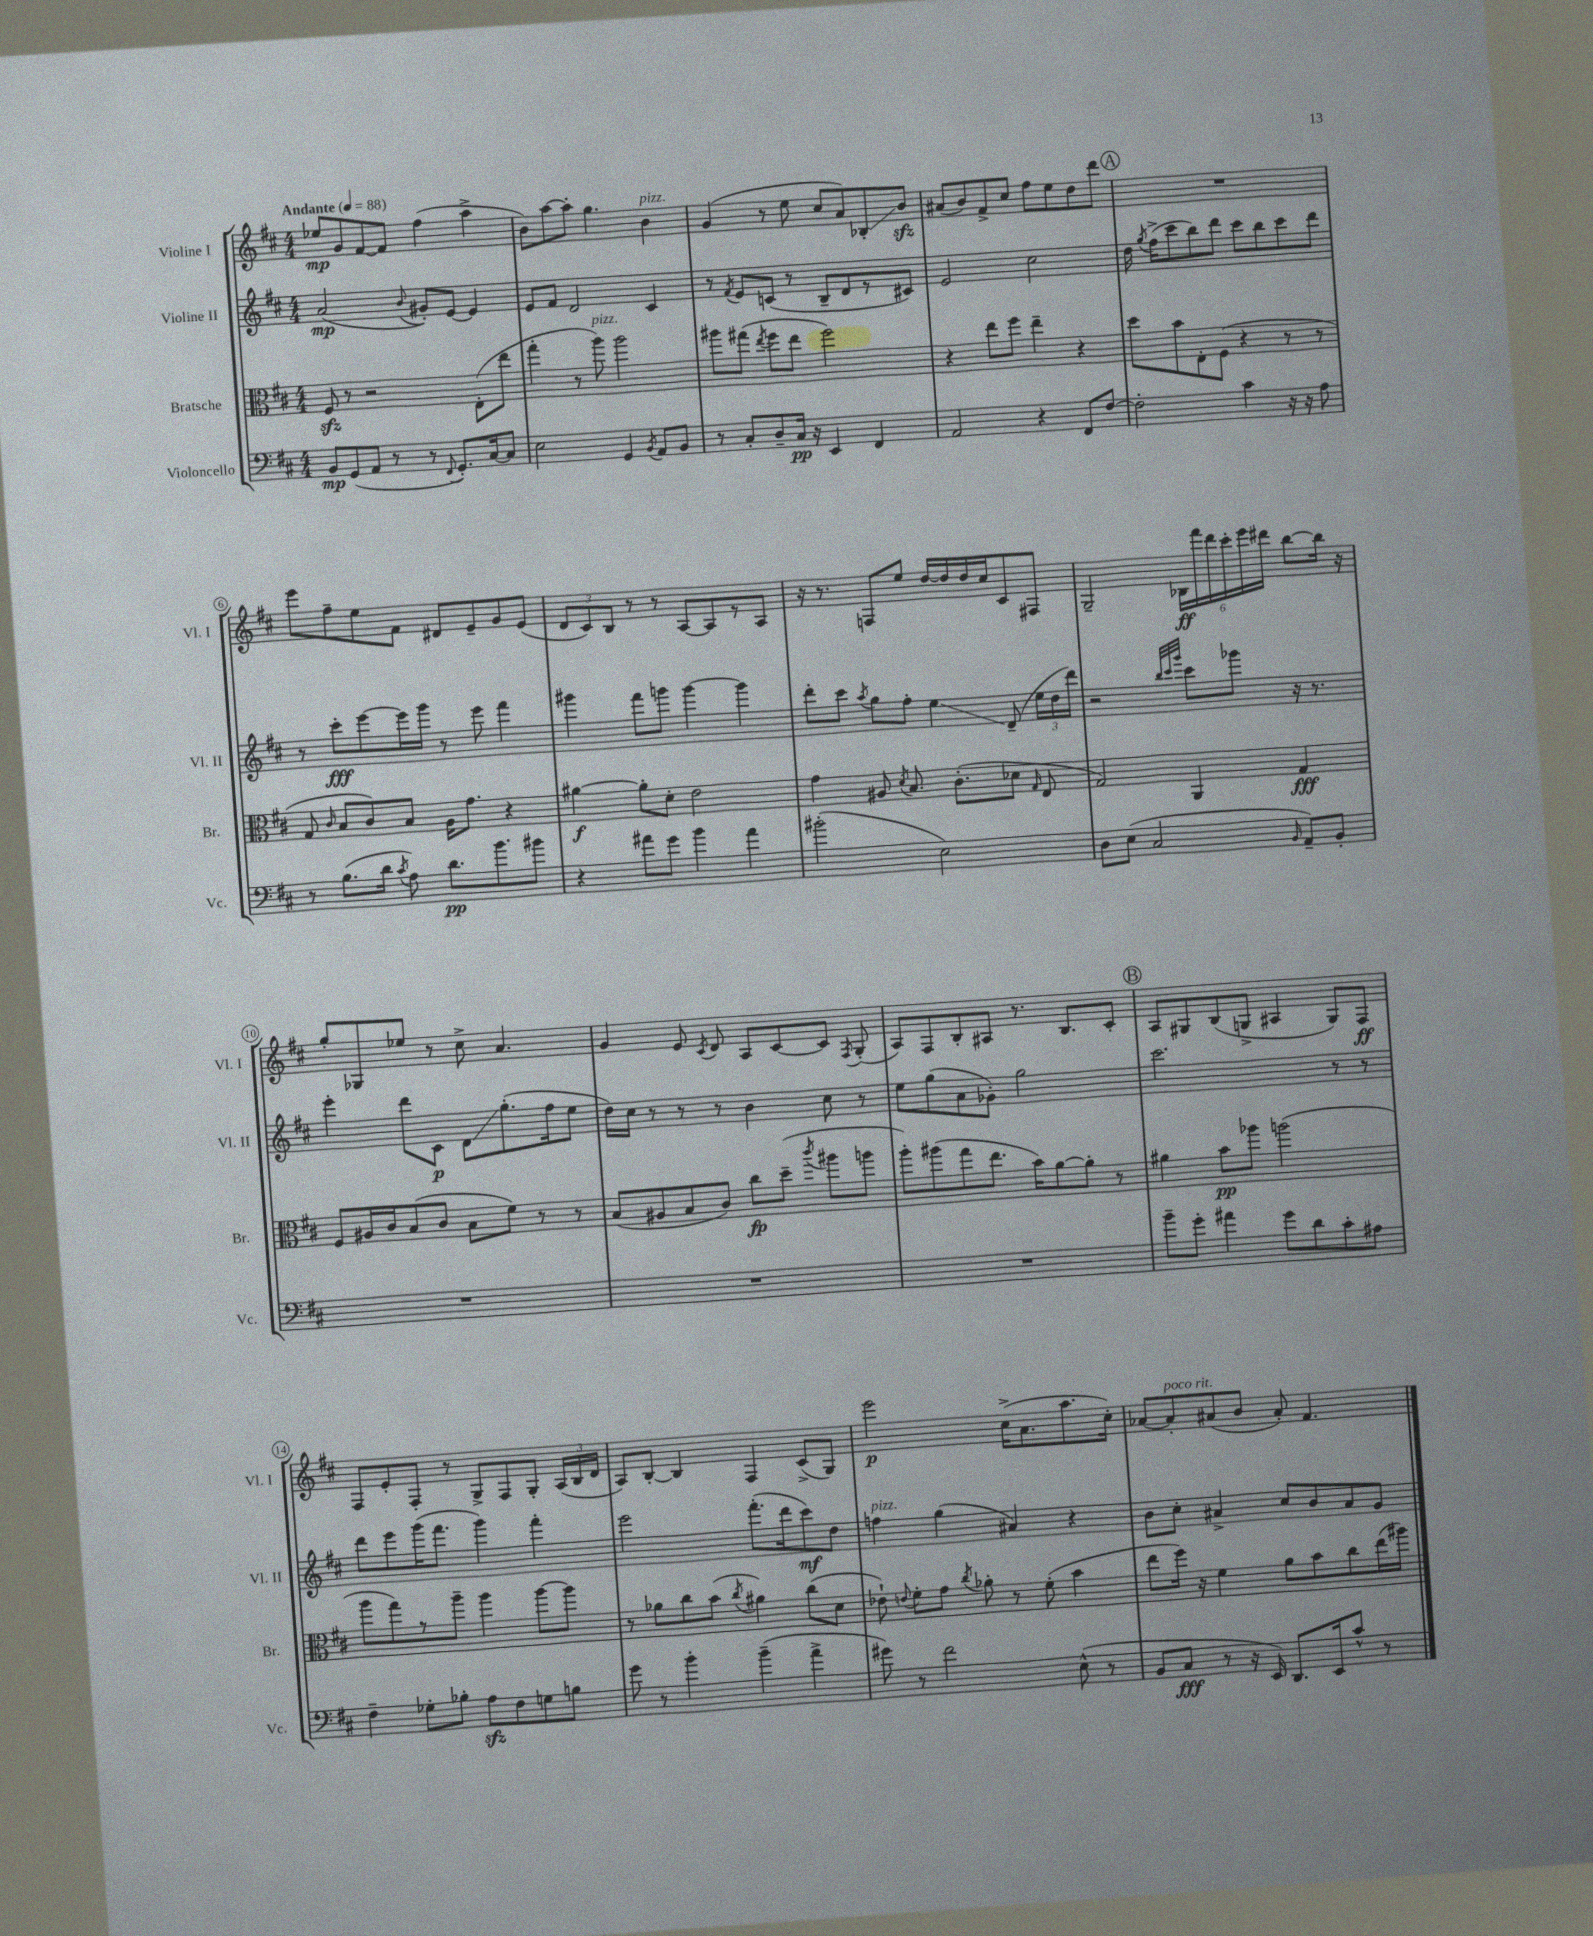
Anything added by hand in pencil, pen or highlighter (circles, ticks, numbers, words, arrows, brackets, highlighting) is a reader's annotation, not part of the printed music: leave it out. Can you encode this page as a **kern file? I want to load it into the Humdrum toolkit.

**kern	**kern	**kern	**kern
*staff4	*staff3	*staff2	*staff1
*clefF4	*clefC3	*clefG2	*clefG2
*k[f#c#]	*k[f#c#]	*k[f#c#]	*k[f#c#]
*M4/4	*M4/4	*M4/4	*M4/4
*MM88	*MM88	*MM88	*MM88
8BB/L	8F#/	(2a/	8ee-/L
(8GG/	8r	.	8g/
8AA/J	2r	.	[8f#/
8r	.	.	8f#/]J
.	.	8qqb/	.
8r	.	8g#'/L)	(4ff#\
8qqFF#/	.	.	.
8.GG'/L)	.	[8e/J	.
.	(8E'\L	4e/]	4aa^\
[16C#/k	.	.	.
8C#/]J	8ee\J	.	.
=	=	=	=
2E\	4gg'\	8e/L	8b\L)
.	.	8f#/J	[8aa\
.	8r	2d/	8aa'\]J
.	8aa\)	.	4.gg\
4GG/	2aa\	.	.
8qBB/	.	.	.
8AA/L	.	4c#/	4b\
8BB/J	.	.	.
=	=	=	=
8r	8aa#\L	8r	(4g/
.	.	8qf#/	.
8C#'/L	(8gg#\J	8e/L	.
.	8qee/	.	.
8D~/	8ff#\L	(8c/J	8r
16C#/Jk	8ee\J	8r	8ee\
16r	.	.	.
4EE/	2ff#\)	8B~/L	8cc#/L
.	.	8d/	8a/)
4FF#/	.	8r	8B-'/
.	.	8c#/J)	8b/J
=	=	=	=
2AA/	4r	2e/	(8a#/L
.	.	.	8b/)
.	8ee\L	.	8f#^/
.	8ff#\J	.	8cc#/J
4r	4ee~\	2cc#\	8ff#\L
.	.	.	8ee\
8FF#/L	4r	.	8dd\
[8F#/J	.	.	8ddd\J
=	=	=	=
2F#'\]	8dd\L	16dd\	1r
.	.	8qgg/	.
.	.	(16ff#^\LK	.
.	8b\	8ccc#\	.
.	8E'\	8bb\)	.
.	(8F#\J	8ddd\J	.
4c#\	4r	8ccc#\L	.
.	.	8bb\	.
16r	8r	8ccc#\	.
16r	.	.	.
8A\	8r	8ddd\J	.
=	=	=	=
8r	8G/	8r	8eee\L
.	16qqc#/	.	.
(8.B\L	8B/L	8ccc#'\L	8ff#~\
.	8c#/)	[8eee\	8ee\
16d\Jk	.	.	.
8qc#/	.	.	.
8A\)	8B/J	16eee\]L	8f#\J
.	.	16ggg\JJ	.
8.d\L	16A\LK	8r	8d#/L
.	8.g\J	.	.
.	.	8eee\	8e~/
8.b\	.	.	.
.	4r	4fff#\	8g/
8b#\J	.	.	(8e/J
=	=	=	=
4r	[4a#\	4ggg#\	12d/L
.	.	.	12c#/)
.	.	.	12B/J
8a#\L	8a#'\]L	8fff#\L	8r
8g\J	8d'\J	8ggg\J	8r
4b\	2e\	[4ggg\	[8A/L
.	.	.	8A/]
4a#\	.	4ggg\]	8r
.	.	.	8A/J
=	=	=	=
(2b#'\	4g\	8ddd'\L	16r
.	.	.	8.r
.	.	8ccc#\J	.
.	.	8qaa/	.
.	8A#/	8gg\L	8F/L
.	8qd/	.	.
.	8.B/	8ff#'\J	8ee/J
2E\)	.	4ee\	[16dd/LL
.	(8.c#'\L	.	16dd/]
.	.	.	16dd/
.	.	.	16cc#/J
.	8d-\J	(8d~/	8c#/
.	16qqG/	.	.
.	8E/	24ee\LL	8F#/J
.	.	24dd\	.
.	.	24ddd\JJ)	.
=	=	=	=
8D\L	2G/)	2r	2G~/
(8E\J	.	.	.
2C#/	.	.	.
.	.	32qqbb/LLL	.
.	.	32qqccc#/	.
.	.	32qqggg/JJJ	.
.	4AA/	8ccc#\L	24B-\LL
.	.	.	24fff#\
.	.	.	24ddd\
.	.	8ggg-\J	24ccc#'\
.	.	.	24eee\
.	.	.	24ddd#\JJ
16qqBB/	.	.	.
8AA~/L)	4G/	16r	[8bb\L
.	.	8.r	.
8BB'/J	.	.	16bb\]Jk
.	.	.	16r
=	=	=	=
1r	8F#/L	4eee'\	8gg'/L
.	16A#/L	.	8G-/
.	16c#/J	.	.
.	(8B/	8ddd\L	8ee-/J
.	8c#/J	8c#\J	8r
.	8B\L	8d\L	8cc#^\
.	8f#\J)	(8.gg'\	4.a/
.	8r	.	.
.	.	16ff#\k	.
.	8r	8ee\J	.
=	=	=	=
1r	(8B/L	16dd\LL)	4g/
.	.	16cc#\JJ	.
.	8A#/	8r	.
.	8B/	8r	8e/
.	.	.	8qc#/
.	8c#/J)	8r	8d/
.	8cc#\L	4b\	8A/L
.	(8dd~\J	.	[8c#/
.	8qccc#/	.	.
.	8aa#\L	8cc#\	8c#/]J
.	.	.	8qF#/
.	8aa\J	8r	(8G'/
=	=	=	=
1r	8aa'\L)	8ee\L	8A/L)
.	(8aa#\	(8gg\	8F#/
.	8gg\	8a\	8B'/
.	8.ee\J	8g-'\J)	8A#/J
.	.	2gg\	8.r
.	16b\LK)	.	.
.	[8a\	.	.
.	.	.	8.B/L
.	8a'\]J	.	.
.	8r	.	8c#'/J
=	=	=	=
8b~\L	4a#\	2.ccc#\	8A/L
8g'\J	.	.	8G#/
4a#\	8b\L	.	(8B/
.	8aa-\J	.	8G^/J
8g\L	(2aa\	.	4A#/
8d\	.	.	.
8c#'\	.	8r	8G/L)
8A#\J	.	8r	8F#/J
=	=	=	=
4F#~\	8aa\L	8ddd\L	8F#/L
.	8gg\)	8eee\	8e'/
8G-'\L	8r	(16ggg\K	8F#'/J
.	.	8.fff#\J	.
8B-'\J	8aa~\J	.	8r
8A\L	4aa\	4ggg\)	8G^/L
8F#\	.	.	8F#/
8G\	[8aa\L	4fff#'\	8G'/J
8B\J	8aa\]J	.	(24A/LL
.	.	.	24B/
.	.	.	24d/JJ
=	=	=	=
8g\	8r	2eee\	8A/L)
8r	8a-\L	.	[8B'/J
4b'\	8cc#\	.	4B/]
.	(8b\J	.	.
.	8qcc#/	.	.
(4b~\	4a#\)	(8.fff#'\L	4F#/
.	.	16ddd\k	.
4a^\	(8cc#\L	8ccc#\)	(8c#^/L
.	8d\J	8dd\J	8G/J)
=	=	=	=
8g#\)	8e-`\)	4ff\	2eee\
.	8qqe/	.	.
8r	8f#'\L	.	.
2f#\	8g\J	(4gg\	.
.	8qcc#/	.	.
.	8a-'\	.	.
.	8r	4a#/)	(16cc#^\LK
.	.	.	8.a\
.	(8f#'\	.	.
(8E^^\	4b\	4r	8.aa\
8r	.	.	.
.	.	.	16cc#'\Jk)
=	=	=	=
8BB/L	8ee\L	8b\L	[8a-/L
8C#/J	16ff#\Jk)	8cc#'\J	8a-'/]
.	16r	.	.
8r	4f#\	4a#^/	(8a#/
16r	.	.	8b/J
16EE/)	.	.	.
8.DD/L	8a\L	8cc#/L	8a#'/)
.	8b\	8b/	4.f#/
16EE/k	.	.	.
8c#^^/J	8cc#\	8a#/	.
8r	(16ee\L	8g/J	.
.	16aa#\JJ)	.	.
==	==	==	==
*-	*-	*-	*-
